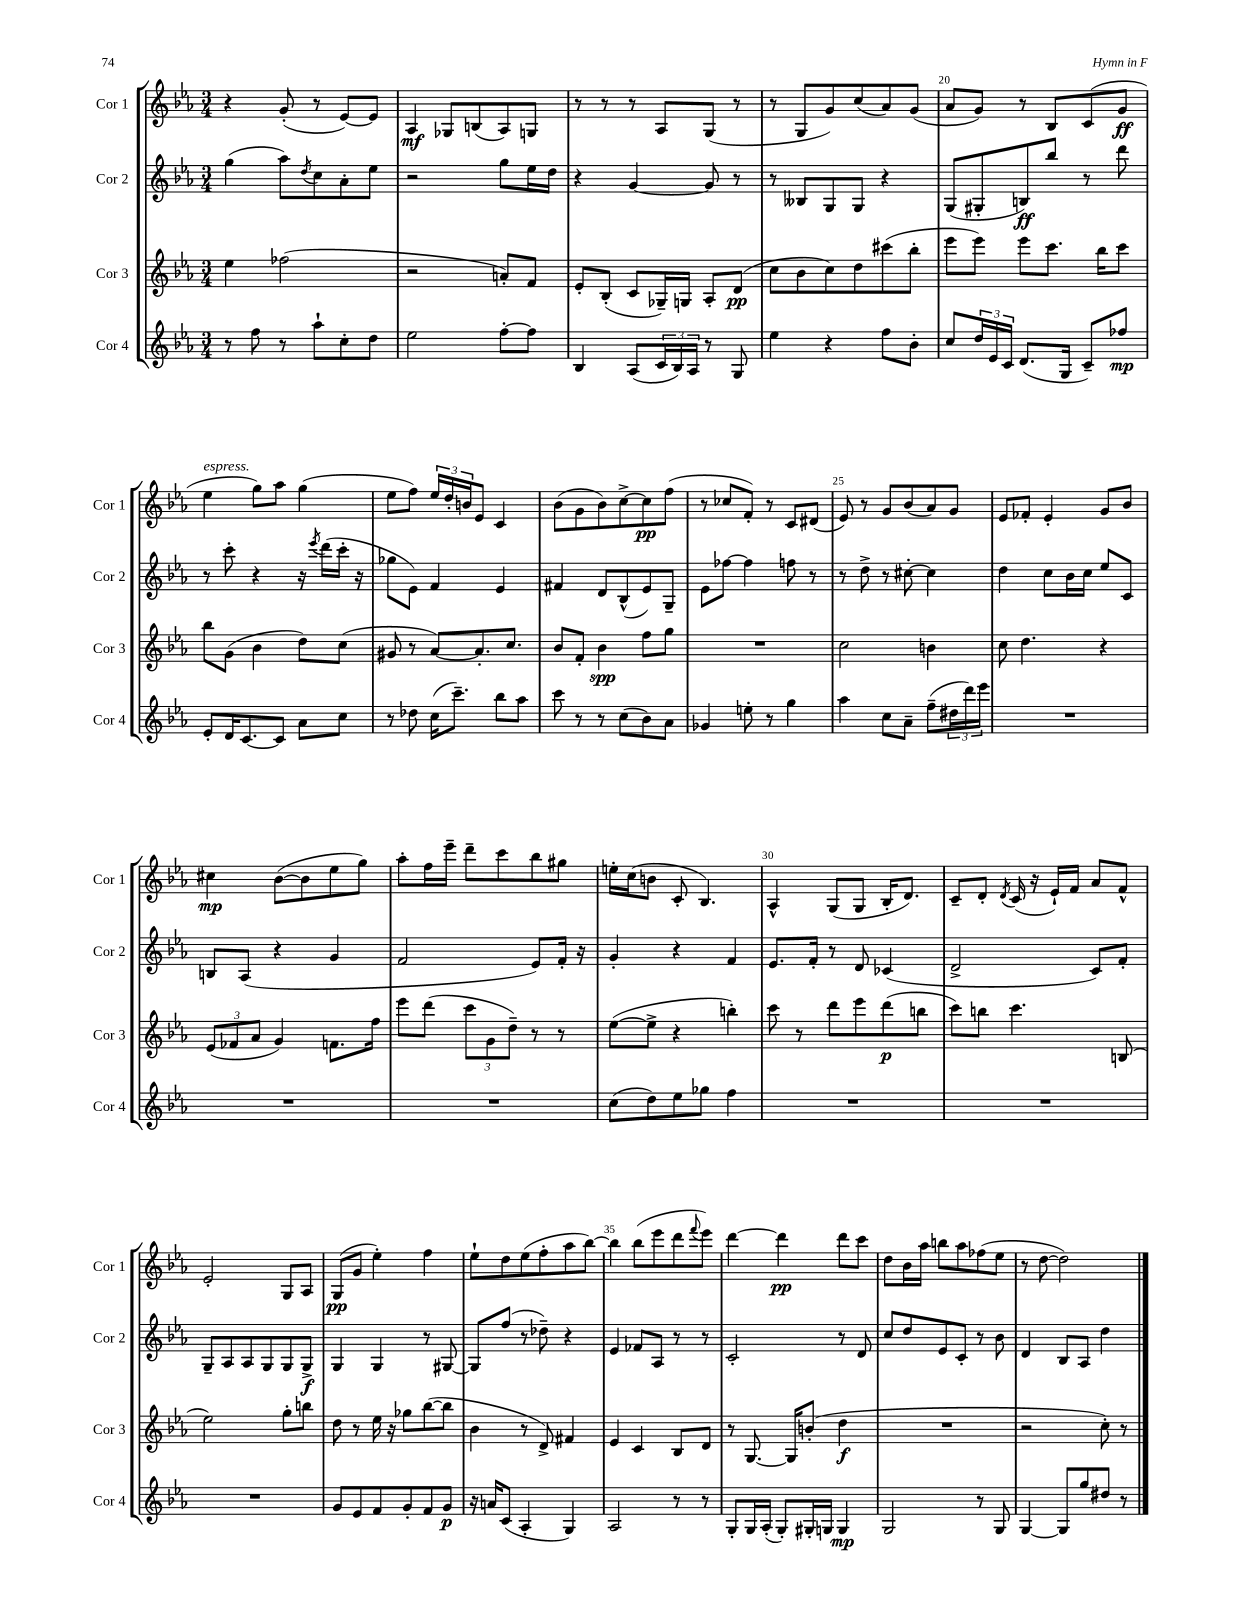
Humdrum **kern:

**kern	**kern	**kern	**kern
*staff4	*staff3	*staff2	*staff1
*clefG2	*clefG2	*clefG2	*clefG2
*k[b-e-a-]	*k[b-e-a-]	*k[b-e-a-]	*k[b-e-a-]
*M3/4	*M3/4	*M3/4	*M3/4
8r	4ee-	(4gg	4r
8ff	.	.	.
8r	(2ff-	8aa-)	(8g'
.	.	8qdd	.
8aa-`	.	8cc	8r
8cc'	.	8a-'	[8e-)
8dd	.	8ee-	8e-]
=	=	=	=
2ee-	2r	2r	4A-
.	.	.	8G-
.	.	.	(8B
[8ff'	8a')	8gg	8A-)
8ff]	8f	16ee-	8G
.	.	16dd	.
=	=	=	=
4B-	8e-'	4r	8r
.	(8B-'	.	8r
(8A-	8c	[4g	8r
24c	16G-~)	.	8A-
24B-)	.	.	.
.	16G	.	.
24A-	.	.	.
8r	8A-'	8g]	(8G
8G	(8d	8r	8r
=	=	=	=
4ee-	8cc	8r	8r
.	8b-	8B--	8G
4r	8cc)	8G	8g)
.	8dd	8G	(8cc
8ff	(8ccc#	4r	8a-)
8b-'	8bb-'	.	(8g
=	=	=	=
8cc	8eee-	(8G	8a-
24dd	8eee-)	8G#'	8g)
24e-	.	.	.
24c	.	.	.
(8.d	8eee-	8B)	8r
.	8.ccc	8bb-	8B-
16G	.	.	.
8c~)	.	8r	(8c
.	16bb-	.	.
8ff-	8ccc	8ddd	8g
=	=	=	=
8e-'	8bb-	8r	4ee-
16d	(8g	8ccc'	.
[8.c	.	.	.
.	4b-	4r	8gg)
8c]	.	.	8aa-
8a-	8dd)	16r	(4gg
.	.	8qeee-	.
.	.	(16ddd	.
8cc	(8cc	16ccc'	.
.	.	16r	.
=	=	=	=
8r	8g#	8gg-	8ee-
8dd-	8r	8e-)	8ff)
(16cc	[8a-)	4f	24ee-
.	.	.	24dd'
8.ccc~)	.	.	.
.	.	.	24b
.	8.a-']	.	8e-
8bb-	.	4e-	4c
.	8.cc	.	.
8aa-	.	.	.
=	=	=	=
8ccc	8b-	4f#	(8b-
8r	8f'	.	8g
8r	4b-	8d	8b-)
(8cc	.	(8B-^^	[8cc^
8b-)	8ff	8e-)	8cc]
8a-	8gg	8G~	(8ff
=	=	=	=
4g-	2.r	8e-	8r
.	.	[8ff-	8cc-
8ee'	.	4ff-]	8f')
8r	.	.	8r
4gg	.	8ff	8c
.	.	8r	(8d#
=	=	=	=
4aa-	2cc	8r	8e-)
.	.	8dd^	8r
8cc	.	8r	8g
8a-~	.	[8cc#'	(8b-
(8ff~	4b	4cc#]	8a-)
24dd#	.	.	8g
24ddd)	.	.	.
24eee-	.	.	.
=	=	=	=
2.r	8cc	4dd	8e-
.	4.dd	.	8f-'
.	.	8cc	4e-'
.	.	16b-	.
.	.	16cc	.
.	4r	8ee-	8g
.	.	8c	8b-
=	=	=	=
2.r	(12e-	8B	4cc#
.	12f-	.	.
.	.	(8A-	.
.	12a-	.	.
.	4g)	4r	([8b-
.	.	.	8b-]
.	8.f	4g	8ee-
.	.	.	8gg)
.	16ff	.	.
=	=	=	=
2.r	8eee-	2f	8aa-'
.	(8ddd	.	16ff
.	.	.	16eee-~
.	12ccc	.	8ddd~
.	12g	.	.
.	.	.	8ccc
.	12dd~)	.	.
.	8r	8e-)	8bb-
.	8r	16f'	8gg#
.	.	16r	.
=	=	=	=
(8cc	([8ee-	4g'	16ee'
.	.	.	(16cc
8dd)	8ee-^]	.	8b
8ee-	4r	4r	8c'
8gg-	.	.	4.B-)
4ff	4bb')	4f	.
=	=	=	=
2.r	8ccc	8.e-	4A-^^
.	8r	.	.
.	.	16f'	.
.	8ddd	8r	(8G
.	8eee-	8d	8G
.	(8ddd	(4c-	16B-'
.	.	.	8.d)
.	8bb	.	.
=	=	=	=
2.r	8ccc)	2d^	8c~
.	8bb	.	8d'
.	.	.	8qd
.	4.ccc	.	(16c
.	.	.	16r
.	.	.	16e-`)
.	.	.	16f
.	.	8c)	8a-
.	(8B	8f'	8f^^
=	=	=	=
2.r	2ee-)	8G~	2e-'
.	.	8A-	.
.	.	8A-	.
.	.	8G	.
.	8gg'	8G	8G
.	8bb	8G^	8A-
=	=	=	=
8g	8dd	4G	(8G
8e-	8r	.	8g
8f	16ee-	4G	4ee-')
.	16r	.	.
8g'	8gg-	.	.
8f	([8bb-	8r	4ff
8g	8bb-]	[8G#	.
=	=	=	=
16r	4b-	8G#]	8ee-`
16a	.	.	.
(8c	.	(8ff	8dd
4A-'	8r	8r	(8ee-
.	8d^)	8dd-~)	8ff'
4G)	4f#	4r	8aa-
.	.	.	[8bb-)
=	=	=	=
2A-	4e-	4e-	4bb-]
.	4c	8f-	(8bb-
.	.	8A-	8eee-
8r	8B-	8r	8ddd
.	.	.	8qqfff
8r	8d	8r	8eee-)
=	=	=	=
8G'	8r	2c'	[4ddd
16G	[8.G	.	.
(16A-'	.	.	.
8G')	.	.	4ddd]
.	16G]	.	.
16G#'	(8b'	.	.
16G	.	.	.
4G	4dd	8r	8ddd
.	.	8d	8ccc
=	=	=	=
2G	2.r	8cc	8dd
.	.	8dd	16b-
.	.	.	16aa-
.	.	8e-	8bb
.	.	8c'	8aa-
8r	.	8r	(8ff-
8G	.	8b-	8ee-
=	=	=	=
[4G	2r	4d	8r
.	.	.	[8dd
8G]	.	8B-	2dd])
8gg	.	8A-	.
8dd#	8cc')	4dd	.
8r	8r	.	.
==	==	==	==
*-	*-	*-	*-
